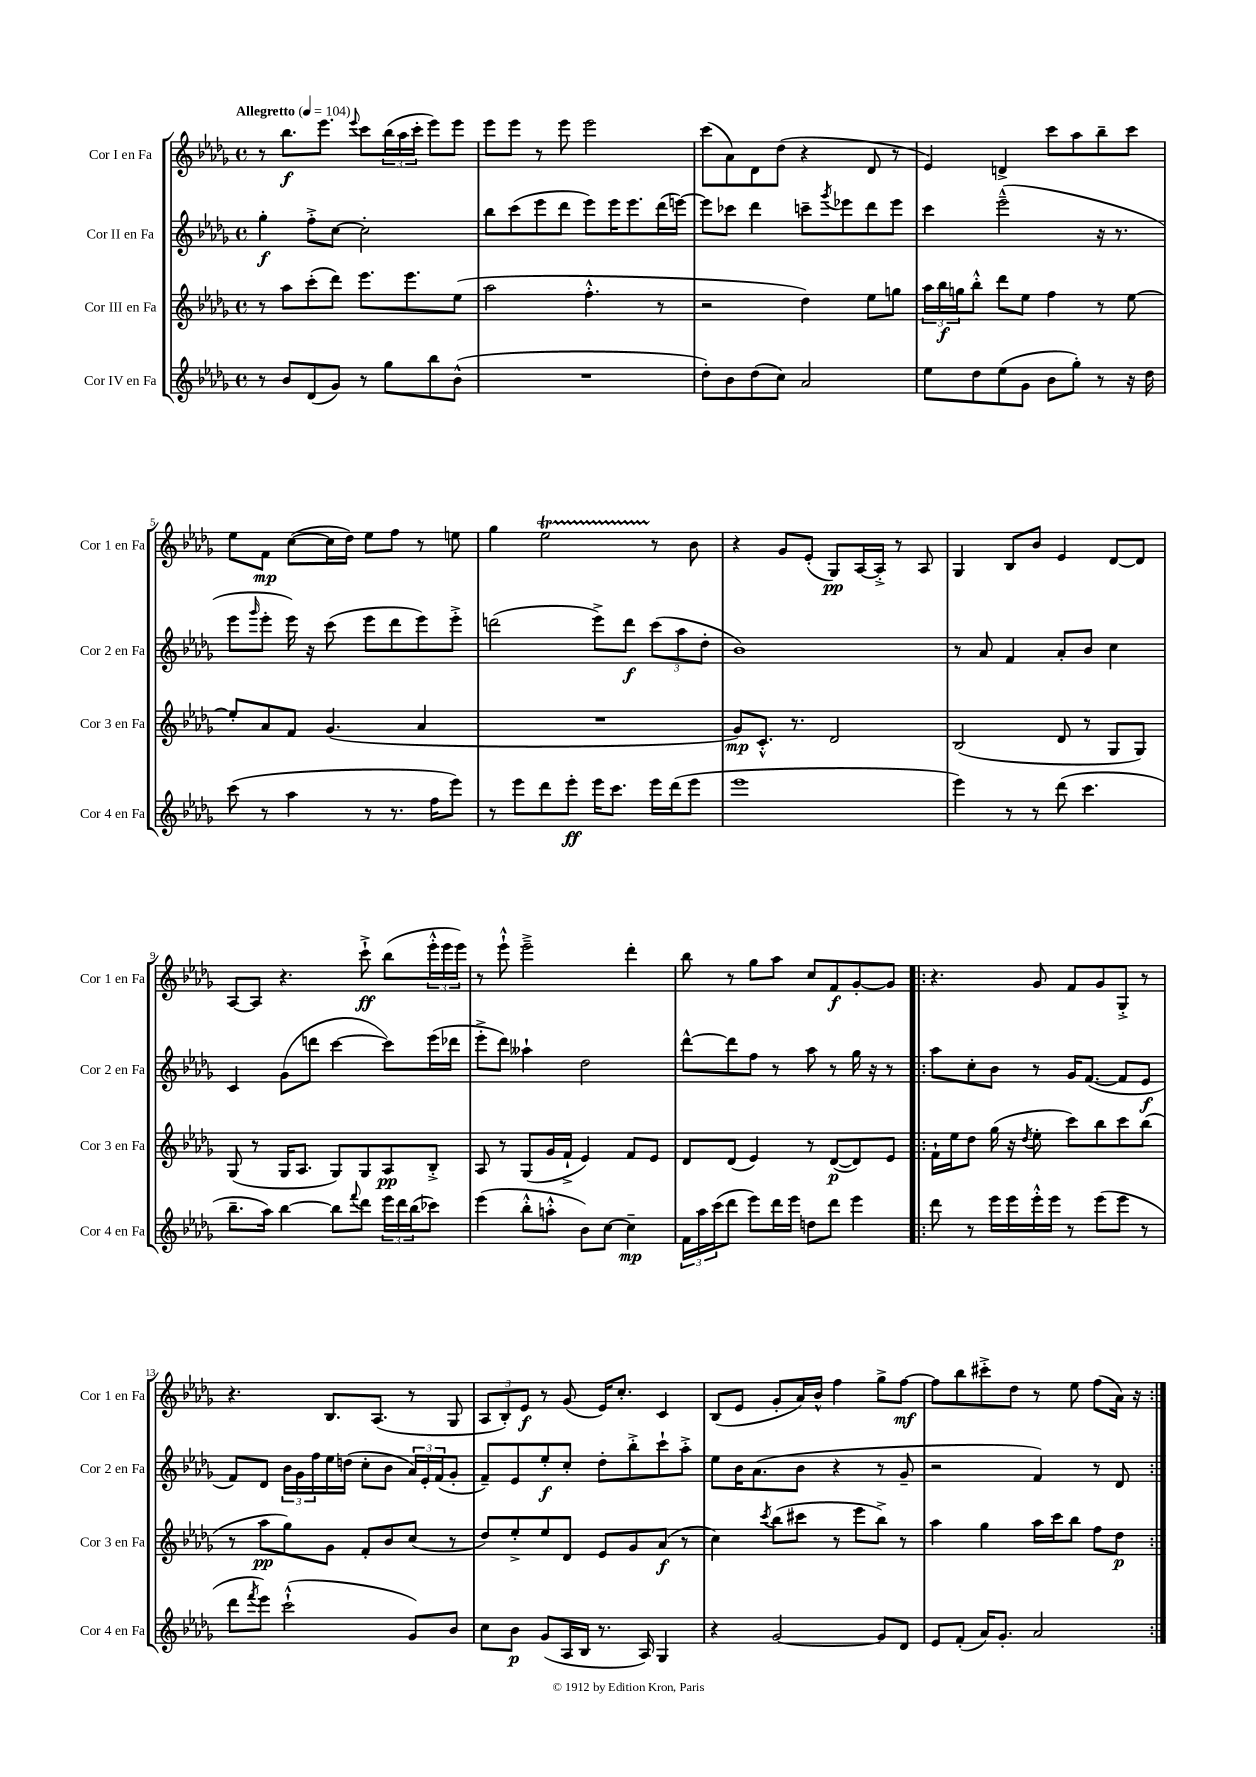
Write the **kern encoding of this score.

**kern	**dynam	**kern	**dynam	**kern	**dynam	**kern	**dynam
*part4	*part4	*part3	*part3	*part2	*part2	*part1	*part1
*staff4	*staff4	*staff3	*staff3	*staff2	*staff2	*staff1	*staff1
*I"Cor IV en Fa	*	*I"Cor III en Fa	*	*I"Cor II en Fa	*	*I"Cor I en Fa	*
*I'Cor 4 en Fa	*	*I'Cor 3 en Fa	*	*I'Cor 2 en Fa	*	*I'Cor 1 en Fa	*
*clefG2	*	*clefG2	*	*clefG2	*	*clefG2	*
*k[b-e-a-d-g-]	*	*k[b-e-a-d-g-]	*	*k[b-e-a-d-g-]	*	*k[b-e-a-d-g-]	*
*M4/4	*	*M4/4	*	*M4/4	*	*M4/4	*
*met(c)	*	*met(c)	*	*met(c)	*	*met(c)	*
*MM104	*	*MM104	*	*MM104	*	*MM104	*
=1	=1	=1	=1	=1	=1	=1	=1
!	!	!	!	!	!	!LO:TX:a:B:t=Allegretto	!
8r	.	8r	.	4gg-'\	f	8r	.
8b-/L	.	8aa-\L	.	.	.	8.bb-\L	f
(8d-/	.	(8ccc'\	.	8ff'^\L	.	.	.
.	.	.	.	.	.	8.eee-\J	.
8g-/J)	.	8ddd-\J)	.	[8cc\J	.	.	.
.	.	.	.	.	.	8qqeee-/	.
8r	.	8.eee-\L	.	2cc'\]	.	8ccc\L	.
8gg-\L	.	.	.	.	.	(24bb-\L	.
.	.	.	.	.	.	24aa-\	.
.	.	8.eee-\	.	.	.	.	.
.	.	.	.	.	.	24ccc'\JJ	.
8bb-\	.	.	.	.	.	8eee-\L)	.
(8b-^^\J	.	(8ee-\J	.	.	.	8eee-\J	.
=2	=2	=2	=2	=2	=2	=2	=2
1r	.	2aa-\	.	8bb-\L	.	8eee-\L	.
.	.	.	.	(8ccc\	.	8eee-\J	.
.	.	.	.	8eee-\	.	8r	.
.	.	.	.	8ddd-\J	.	8eee-\	.
.	.	4.ff'^^\	.	8eee-\L)	.	2eee-\	.
.	.	.	.	16eee-\K	.	.	.
.	.	.	.	8.eee-\	.	.	.
.	.	8r	.	(16ddd-\L	.	.	.
.	.	.	.	[16eeen\JJ)	.	.	.
=3	=3	=3	=3	=3	=3	=3	=3
8dd-'\L)	.	2r	.	8eee\L]	.	(8ccc\L	.
8b-\	.	.	.	8ccc-X\J	.	8a-\)	.
(8dd-\	.	.	.	4ddd-\	.	8d-\	.
8cc\J)	.	.	.	.	.	(8dd-\J	.
2a-/	.	4dd-\)	.	8cccn~\L	.	4r	.
.	.	.	.	8qggg-/	.	.	.
.	.	.	.	8eee-X\	.	.	.
.	.	8ee-\L	.	8ddd-\	.	8d-/	.
.	.	8ggn\J	.	8eee-\J	.	8r	.
=4	=4	=4	=4	=4	=4	=4	=4
8ee-\L	.	24aa-\LL	.	4ccc\	.	4e-/)	.
.	.	24bb-\	f	.	.	.	.
.	.	24ggn\J	.	.	.	.	.
8dd-\	.	8bb-'^^\J	.	.	.	.	.
(8ee-\	.	8ddd-\L	.	(2eee-~^^\	.	4dn^/	.
8g-\J	.	8ee-\J	.	.	.	.	.
8b-\L	.	4ff\	.	.	.	8ccc\L	.
8gg-'\J)	.	.	.	.	.	8aa-\	.
8r	.	8r	.	16r	.	8bb-~\	.
.	.	.	.	8.r	.	.	.
16r	.	[8ee-\	.	.	.	8ccc\J	.
16dd-\	.	.	.	.	.	.	.
!!LO:LB:g=z
=5	=5	=5	=5	=5	=5	=5	=5
(8ccc\	.	8ee-'/L]	.	8eee-\L	.	8ee-\L	.
.	.	.	.	16qqggg-/	.	.	.
8r	.	8a-/	.	8eee-'\J	.	8f\J	mp
4aa-\	.	8f/J	.	16eee-\)	.	([8cc\L	.
.	.	.	.	16r	.	.	.
.	.	(4.g-/	.	(8ccc\	.	16cc\L]	.
.	.	.	.	.	.	16dd-\JJ)	.
8r	.	.	.	8eee-\L	.	8ee-\L	.
8.r	.	.	.	8ddd-\	.	8ff\J	.
.	.	4a-/	.	8eee-\)	.	8r	.
16ff\KL	.	.	.	.	.	.	.
8eee-\J)	.	.	.	8eee-'^\J	.	8een\	.
=6	=6	=6	=6	=6	=6	=6	=6
8r	.	1r	.	(2dddn\	.	4gg-\	.
8eee-\L	.	.	.	.	.	.	.
8ddd-\	.	.	.	.	.	2ee-T\	.
8eee-'\J	ff	.	.	.	.	.	.
16eee-\KL	.	.	.	8eee-^\L)	.	.	.
8.ccc\J	.	.	.	.	.	.	.
.	.	.	.	8ddd\J	f	.	.
16eee-\LL	.	.	.	(12ccc\L	.	8r	.
(16ddd-\J	.	.	.	.	.	.	.
.	.	.	.	12aa-\	.	.	.
8eee-\J	.	.	.	.	.	8b-\	.
.	.	.	.	12dd-'\J	.	.	.
=7	=7	=7	=7	=7	=7	=7	=7
1eee-	.	8g-/L)	mp	1b-)	.	4r	.
.	.	8.c'^^/J	.	.	.	.	.
.	.	.	.	.	.	8g-/L	.
.	.	8.r	.	.	.	.	.
.	.	.	.	.	.	(8e-'/J	.
.	.	2d-/	.	.	.	8G-/L)	pp
.	.	.	.	.	.	[16A-/L	.
.	.	.	.	.	.	16A-'^/JJ]	.
.	.	.	.	.	.	8r	.
.	.	.	.	.	.	8A-/	.
=8	=8	=8	=8	=8	=8	=8	=8
4eee-\)	.	(2B-/	.	8r	.	4G-/	.
.	.	.	.	8a-/	.	.	.
8r	.	.	.	4f/	.	8B-/L	.
8r	.	.	.	.	.	8b-/J	.
(8ddd-\	.	8d-/	.	8a-'/L	.	4e-/	.
4.ccc\	.	8r	.	8b-/J	.	.	.
.	.	8G-/L	.	4cc\	.	[8d-/L	.
.	.	8G-/J)	.	.	.	8d-/J]	.
!!LO:LB:g=z
=9	=9	=9	=9	=9	=9	=9	=9
8.bb-~\L	.	(8G-/	.	4c/	.	[8A-/L	.
.	.	8r	.	.	.	8A-/J]	.
16aa-\Jk)	.	.	.	.	.	.	.
[4bb-\	.	16G-/KL	.	(8g-\L	.	4.r	.
.	.	8.A-/J	.	.	.	.	.
.	.	.	.	8dddn\J	.	.	.
8bb-\L]	.	8G-/L)	.	[4ccc\	.	.	.
8qqfff/	.	.	.	.	.	.	.
8ddd-\J	.	8G-/	.	.	.	8ccc`^\	ff
24eee-\LL	.	8A-/	pp	8ccc\L])	.	(8bb-\L	.
24ddd-\	.	.	.	.	.	.	.
(24bb-\J	.	.	.	.	.	.	.
8ccc-X\J)	.	8B-'^/J	.	(16eee-\L	.	24eee-'^^\L	.
.	.	.	.	.	.	24eee-\	.
.	.	.	.	16ddd-X\JJ	.	.	.
.	.	.	.	.	.	24eee-\JJ)	.
=10	=10	=10	=10	=10	=10	=10	=10
(4eee-\	.	8A-/	.	8eee-'^\L	.	8r	.
.	.	8r	.	8ddd-\J)	.	8eee-`^^\	.
8bb-'^^\L	.	(8G-/L	.	4aa--X`\	.	2eee-~^\	.
8aan'^^\J	.	16g-/L	.	.	.	.	.
.	.	16f`^/JJ	.	.	.	.	.
8b-\L)	.	4e-/)	.	2dd-\	.	.	.
[8cc\J	.	.	.	.	.	.	.
4cc~\]	mp	8f/L	.	.	.	4ddd-'\	.
.	.	8e-/J	.	.	.	.	.
=11	=11	=11	=11	=11	=11	=11	=11
24f\LL	.	8d-/L	.	[8ddd-^^\L	.	8bb-\	.
24aa-\	.	.	.	.	.	.	.
(24ccc\J	.	.	.	.	.	.	.
8ddd-\J	.	(8d-/J	.	8ddd-\]	.	8r	.
8eee-\L)	.	4e-/)	.	8ff\J	.	8gg-\L	.
16ddd-\L	.	.	.	8r	.	8aa-\J	.
16eee-\JJ	.	.	.	.	.	.	.
8ddn\L	.	8r	.	8aa-\	.	8cc/L	.
8ddd-\J	.	([8d-/L	p	8r	.	8f/	f
4eee-\	.	8d-/])	.	16gg-\	.	[8g-'/	.
.	.	.	.	16r	.	.	.
.	.	8e-/J	.	8r	.	8g-/J]	.
=12!|:	=12!|:	=12!|:	=12!|:	=12!|:	=12!|:	=12!|:	=12!|:
8ddd-\	.	16f`\LL	.	8aa-\L	.	4.r	.
.	.	16ee-\J	.	.	.	.	.
8r	.	8dd-\J	.	8cc'\	.	.	.
16eee-\LL	.	(16gg-\	.	8b-\J	.	.	.
16eee-\	.	16r	.	.	.	.	.
.	.	8qdd-/	.	.	.	.	.
16eee-'^^\	.	8ee-'\	.	8r	.	8g-/	.
16eee-\JJ	.	.	.	.	.	.	.
8r	.	8ccc\L)	.	16g-/KL	.	8f/L	.
.	.	.	.	([8.f/J	.	.	.
(8eee-\L	.	8bb-\	.	.	.	8g-/	.
8eee-\J	.	8ccc\	.	8f/L]	.	8G-'^/J	.
8r	.	(8bb-\J	.	8e-/J	f	8r	.
!!LO:LB:g=z
=13	=13	=13	=13	=13	=13	=13	=13
8ddd-\L	.	8r	.	8f/L)	.	4.r	.
8qfff/	.	.	.	.	.	.	.
8eee-\J)	.	8aa-\L	pp	8d-/J	.	.	.
(2ccc`^^\	.	8gg-\)	.	24b-\LL	.	.	.
.	.	.	.	24g-\	.	.	.
.	.	.	.	24ff\	.	.	.
.	.	8g-\J	.	16ee-\	.	8.B-/L	.
.	.	.	.	(16ddn\JJ	.	.	.
.	.	8f'/L	.	8cc'\L	.	.	.
.	.	.	.	.	.	(8.A-/J	.
.	.	8b-/	.	8b-\J	.	.	.
8g-/L)	.	(8cc/J	.	24a-/LL)	.	8r	.
.	.	.	.	24e-'/	.	.	.
.	.	.	.	(24f/J	.	.	.
8b-/J	.	8r	.	8g-'/J	.	8G-/	.
=14	=14	=14	=14	=14	=14	=14	=14
8cc\L	.	8dd-/L)	.	8f~/L)	.	12A-/L	.
.	.	.	.	.	.	12B-'/)	.
8b-\J	p	8ee-'^/	.	8e-/	.	.	.
.	.	.	.	.	.	12e-/J	f
(8g-/L	.	8ee-/	.	8ee-'/	f	8r	.
16A-/L	.	8d-/J	.	8cc'/J	.	(8g-/	.
16B-/JJ	.	.	.	.	.	.	.
8.r	.	8e-/L	.	8dd-'\L	.	16e-/KL)	.
.	.	.	.	.	.	8.cc'/J	.
.	.	8g-/	.	8bb-'^\	.	.	.
16A-/)	.	.	.	.	.	.	.
4G-/	.	(8a-/J	f	8ccc`\	.	4c/	.
.	.	8r	.	8aa-'^\J	.	.	.
=15	=15	=15	=15	=15	=15	=15	=15
4r	.	4cc\)	.	8ee-\L	.	(8B-/L	.
.	.	.	.	16b-\K	.	8e-/J	.
.	.	.	.	(8.a-\	.	.	.
.	.	8qccc/	.	.	.	.	.
[2g-/	.	(8bb-\L	.	.	.	8g-'/L	.
.	.	8ccc#X\J	.	8b-\J	.	16a-/L)	.
.	.	.	.	.	.	16b-^^/JJ	.
.	.	8r	.	4r	.	4ff\	.
.	.	8eee-\L	.	.	.	.	.
8g-/L]	.	8bb-^\J)	.	8r	.	8gg-^\L	.
8d-/J	.	8r	.	8g-~/	.	[8ff\J	mf
=16	=16	=16	=16	=16	=16	=16	=16
8e-/L	.	4aa-\	.	2r	.	8ff\L]	.
(8f'/J	.	.	.	.	.	8bb-\	.
16a-/KL)	.	4gg-\	.	.	.	8ccc#X'^\	.
8.g-'/J	.	.	.	.	.	.	.
.	.	.	.	.	.	8dd-\J	.
2a-/	.	16aa-\LL	.	4f/)	.	8r	.
.	.	16ccc\J	.	.	.	.	.
.	.	8bb-\J	.	.	.	8ee-\	.
.	.	8ff\L	.	8r	.	(8ff\L	.
.	.	8dd-\J	p	8d-/	.	16a-\Jk)	.
.	.	.	.	.	.	16r	.
=:|!	=:|!	=:|!	=:|!	=:|!	=:|!	=:|!	=:|!
*-	*-	*-	*-	*-	*-	*-	*-
